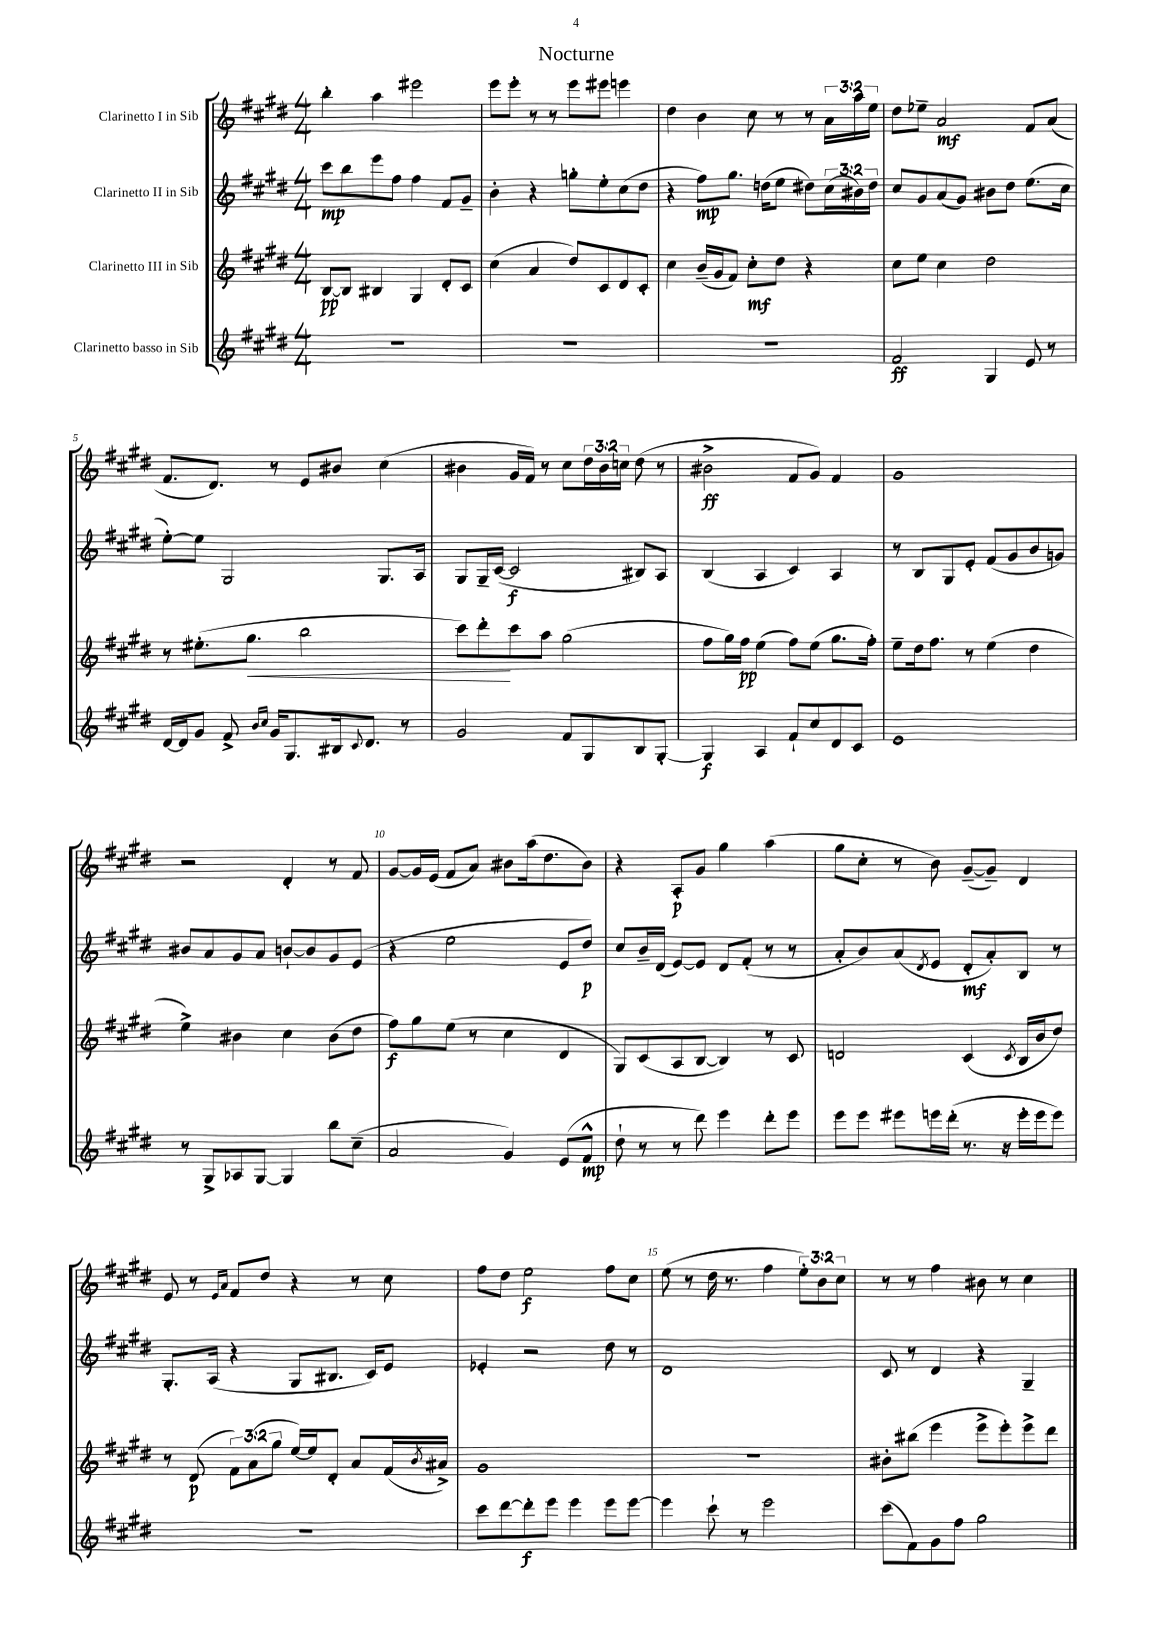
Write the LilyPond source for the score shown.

\header { title = "Nocturne" }
<<
\new StaffGroup <<
\new Staff = "s0" \with { instrumentName = "Clarinetto I in Sib" } {
    \clef treble \key e \major \numericTimeSignature \time 4/4 \override Staff.TupletNumber.text = #tuplet-number::calc-fraction-text
    b''4-. a''4 eis'''2 |
    e'''8 e'''8-. r8 r8 e'''8 eis'''8 e'''4 |
    dis''4 b'4 cis''8 r8 r8 \tuplet 3/2 { a'16 a''16 e''16 } |
    dis''8 ees''8-- a'2\mf fis'8 a'8( |
    fis'8. dis'8.) r8 e'8 bis'8 cis''4( |
    bis'4 gis'16 fis'16) r8 cis''8 \tuplet 3/2 { dis''16 bis'16 c''16 } dis''8( r8 |
    bis'2->\ff fis'8 gis'8) fis'4 |
    gis'1 |
    r2 dis'4-. r8 fis'8 |
    gis'8~ gis'16 e'16( fis'8 a'8) bis'8 a''16( dis''8. bis'8) |
    r4 a8-.\p gis'8 gis''4 a''4( |
    gis''8 cis''8-. r8 b'8) gis'8~--( gis'8--) dis'4 |
    e'8 r8 \grace { e'16 a'16 } fis'8 dis''8 r4 r8 cis''8 |
    fis''8 dis''8 e''2\f fis''8 cis''8 |
    e''8( r8 dis''16 r8. fis''4 \tuplet 3/2 { e''8-.) b'8 cis''8 } |
    r8 r8 fis''4 bis'8 r8 cis''4 \bar "|." |
}
\new Staff = "s1" \with { instrumentName = "Clarinetto II in Sib" } {
    \clef treble \key e \major \numericTimeSignature \time 4/4 \override Staff.TupletNumber.text = #tuplet-number::calc-fraction-text
    cis'''8\mp b''8 e'''8 fis''8 fis''4 fis'8 gis'8-- |
    b'4-. r4 g''8-. e''8-. cis''8( dis''8 |
    r4 fis''8\mp) gis''8. d''16( e''8 dis''8) \tuplet 3/2 { cis''16( bis'16) dis''16 } |
    cis''8 gis'8 a'8( gis'8) bis'8 dis''8 e''8.( cis''16 |
    e''8~-.) e''8 gis2 gis8. a16 |
    gis8 gis16-- cis'16~( cis'2\f bis8) a8 |
    b4( a4 cis'4) a4 |
    r8 b8 gis8 e'8-. fis'8( gis'8 b'8 g'8) |
    bis'8 a'8 gis'8 a'8 b'8~-! b'8 gis'8 e'8( |
    r4 e''2 e'8 dis''8\p) |
    cis''8 b'16-- dis'16( e'8~) e'8 dis'8 fis'8-.( r8 r8 |
    a'8-. b'8) a'8( \acciaccatura { dis'8 } e'8 dis'8-.\mf a'8-.) b8 r8 |
    gis8.-. a16( r4 gis8 bis8. cis'16) e'8 |
    ees'4-. r2 dis''8 r8 |
    dis'1 |
    cis'8 r8 dis'4 r4 gis4-- \bar "|." |
}
\new Staff = "s2" \with { instrumentName = "Clarinetto III in Sib" } {
    \clef treble \key e \major \numericTimeSignature \time 4/4 \override Staff.TupletNumber.text = #tuplet-number::calc-fraction-text
    b8~\pp b8 bis4 gis4 dis'8-. cis'8 |
    cis''4( a'4 dis''8) cis'8 dis'8 cis'8-. |
    cis''4 b'16--( gis'16 fis'8) cis''8-.\mf dis''8 r4 |
    cis''8 e''8 cis''4 dis''2 |
    r8 eis''8.-.( gis''8.\< b''2 |
    cis'''8) dis'''8-.\! cis'''8 a''8 gis''2( |
    fis''8 gis''16) fis''16\pp e''4( fis''8) e''8( gis''8. fis''16-.) |
    e''8-- dis''16 fis''8. r8 e''4( dis''4 |
    e''4->) bis'4 cis''4 bis'8( dis''8 |
    fis''8\f) gis''8 e''8( r8 cis''4 dis'4 |
    gis8) cis'8( a8 b8~ b4) r8 cis'8 |
    d'2 cis'4( \acciaccatura { cis'8 } b16 b'16 dis''8) |
    r8 dis'8\p( \tuplet 3/2 { fis'8) a'8( gis''8 } e''16~) e''16 dis'8-. a'8 fis'16( \acciaccatura { b'8 } ais'16->) |
    gis'1 |
    R1 |
    bis'8-. bis''8( e'''4 e'''8-> e'''8-.) e'''8-> dis'''8 \bar "|." |
}
\new Staff = "s3" \with { instrumentName = "Clarinetto basso in Sib" } {
    \clef treble \key e \major \numericTimeSignature \time 4/4
    R1 |
    R1 |
    R1 |
    fis'2\ff gis4 e'8 r8 |
    dis'16~ dis'16 gis'8 fis'8-> \grace { b'16 cis''16 } gis'16 gis8. bis16 \appoggiatura { cis'8 } dis'8. r8 |
    gis'2 fis'8 gis8 b8 gis8~-. |
    gis4\f a4 fis'8-! cis''8 dis'8 cis'8 |
    e'1 |
    r8 gis8-> aes8 gis8~ gis4 b''8 cis''8--( |
    a'2 gis'4) e'8( fis'8-^\mp |
    dis''8-! r8 r8 dis'''8) e'''4 dis'''8-. e'''8 |
    e'''8 e'''8 eis'''8 e'''16 dis'''16-.( r8. r16 e'''16-. e'''16 e'''8) |
    R1 |
    cis'''8 dis'''8~ dis'''8-.\f e'''8 e'''4 e'''8 e'''8~ |
    e'''4 cis'''8-! r8 e'''2 |
    cis'''8( fis'8) gis'8 fis''8 gis''2 \bar "|." |
}
>>
>>
\layout { \context { \Score \override BarNumber.break-visibility = ##(#f #t #t) barNumberVisibility = #(every-nth-bar-number-visible 5) } }
